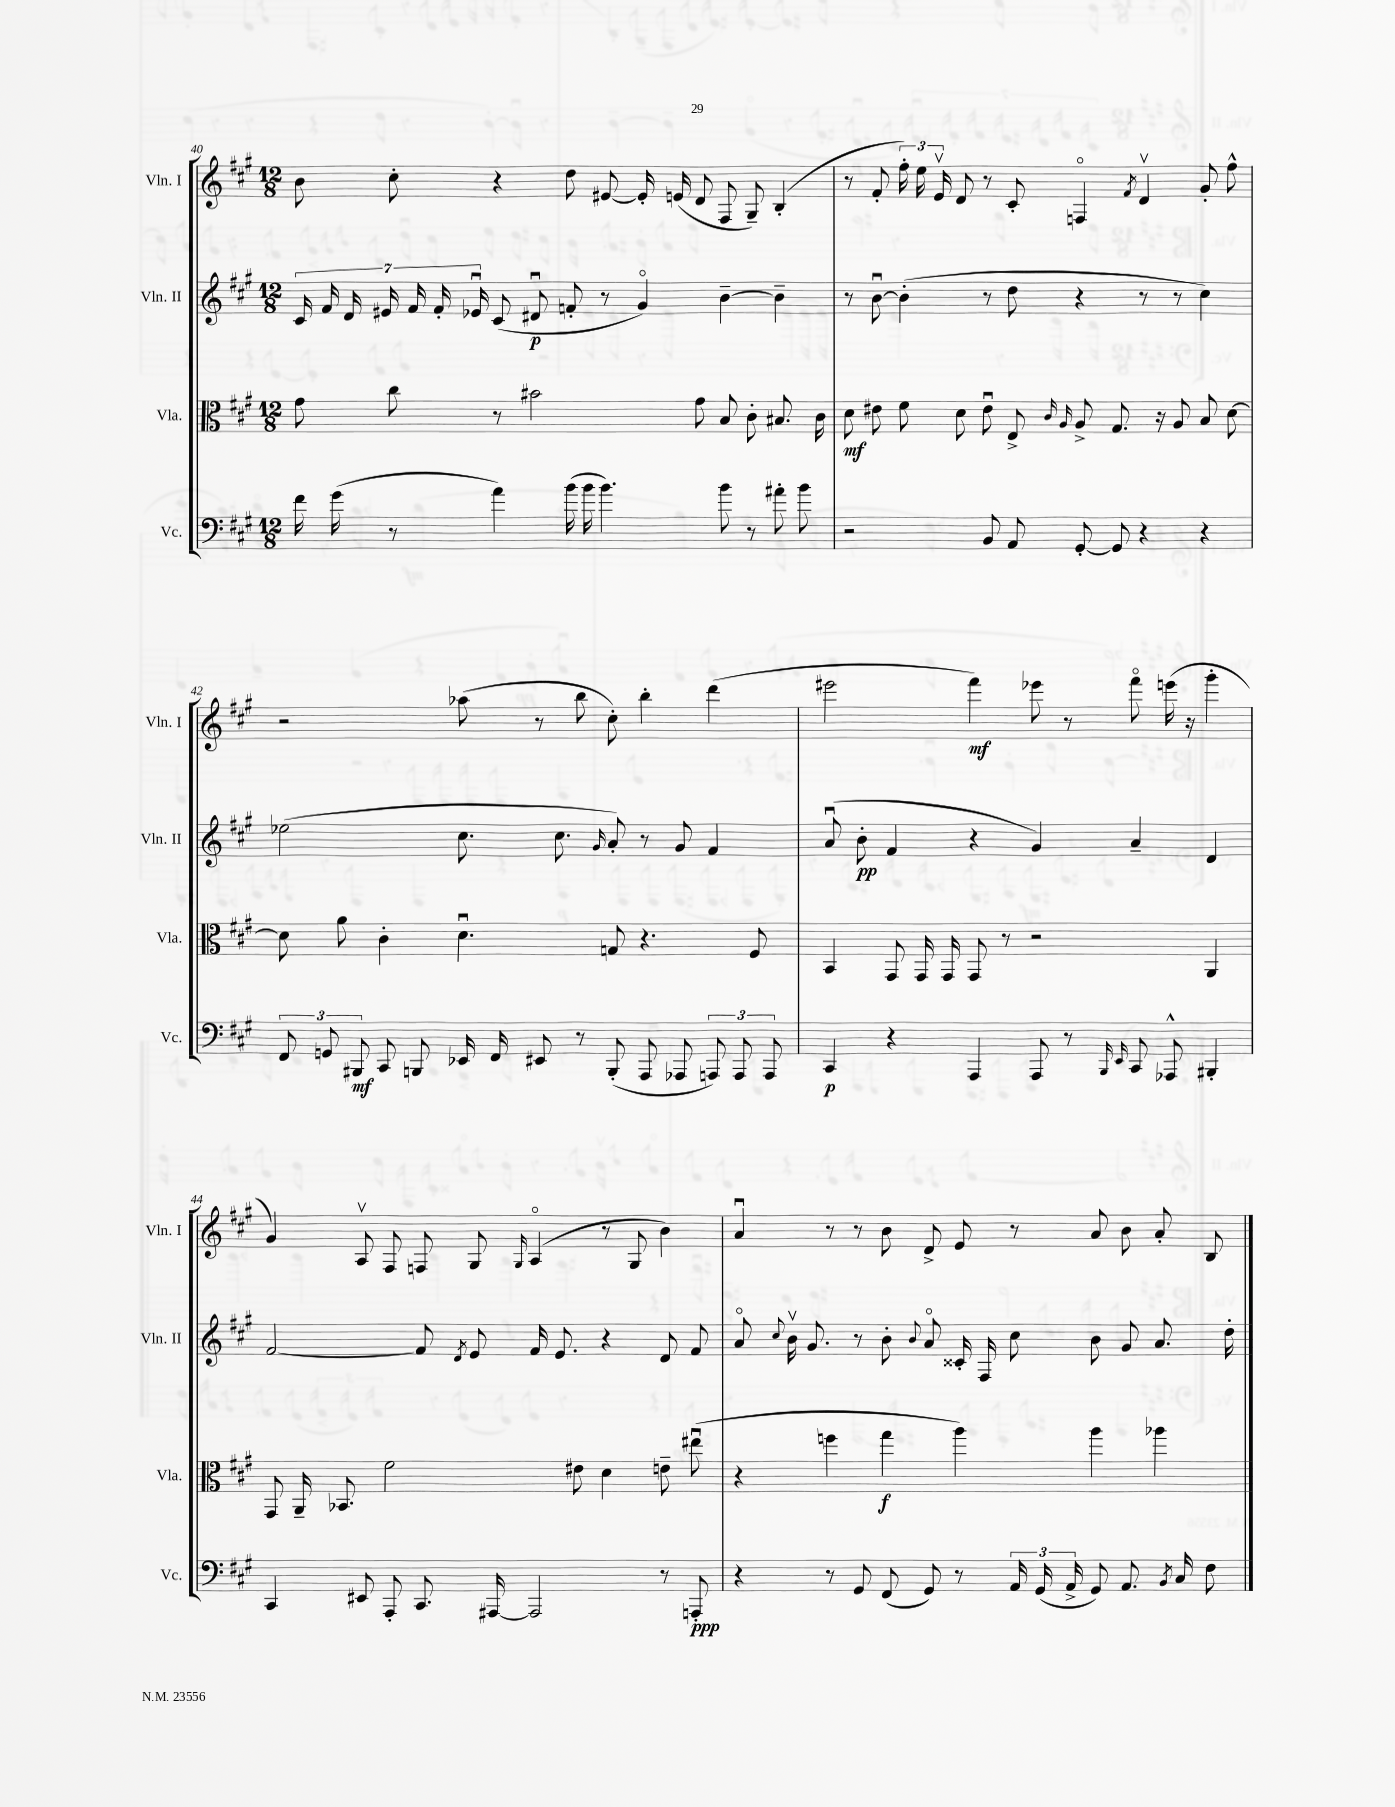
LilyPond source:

<<
\new StaffGroup <<
\new Staff = "s0" \with { instrumentName = "Vln. I" shortInstrumentName = "Vln. I" } {
    \clef treble \key a \major \numericTimeSignature \time 12/8
    \autoBeamOff b'8 cis''8-. r4 d''8 eis'8~ eis'16-. e'16( d'8 fis8 gis8--) b4-.( |
    r8 fis'8-. \tuplet 3/2 { fis''16-.) e''16 e'16\upbow } d'8 r8 cis'8-. f4\flageolet \acciaccatura { fis'8 } d'4\upbow gis'8-. fis''8-^ |
    r2 aes''8( r8 b''8 cis''8-.) b''4-. d'''4( |
    eis'''2 fis'''4\mf) ees'''8 r8 fis'''8\flageolet e'''16( r16 gis'''4-. |
    gis'4) a8\upbow fis8 f8 gis8 \grace { gis16 } a4\flageolet( r8 gis8 b'4) |
    a'4\downbow r8 r8 b'8 d'8-> e'8 r8 a'8 b'8 a'8-. b8 \bar "|." |
}
\new Staff = "s1" \with { instrumentName = "Vln. II" shortInstrumentName = "Vln. II" } {
    \clef treble \key a \major \numericTimeSignature \time 12/8
    \autoBeamOff \tuplet 7/4 { cis'16 fis'16 d'16 eis'16 fis'16 fis'16-. ees'16\downbow } cis'8( dis'8\downbow\p f'8-. r8 gis'4\flageolet) b'4~-- b'4-- |
    r8 b'8~\downbow b'4-.( r8 d''8 r4 r8 r8 cis''4) |
    ees''2( cis''8. cis''8. \grace { gis'16 } a'8-.) r8 gis'8 fis'4 |
    a'8\downbow( b'8-.\pp fis'4 r4 gis'4) a'4-- d'4 |
    fis'2~ fis'8 \acciaccatura { d'8 } e'8 fis'16 e'8. r4 d'8 fis'8 |
    a'8\flageolet \appoggiatura { cis''8 } b'16\upbow gis'8. r8 b'8-. \appoggiatura { b'8 } a'8\flageolet cisis'16-. fis16 cis''8 b'8 gis'8 a'8. d''16-. \bar "|." |
}
\new Staff = "s2" \with { instrumentName = "Vla." shortInstrumentName = "Vla." } {
    \clef alto \key a \major \numericTimeSignature \time 12/8
    \autoBeamOff gis'8 cis''8 r8 bis'2 gis'8 b8 cis'8-. bis8. cis'16 |
    d'8\mf eis'8 fis'8 d'8 eis'8\downbow e8-> \grace { cis'16 a16 } a8-> gis8. r16 a8 b8 d'8~ |
    d'8 a'8 cis'4-. d'4.\downbow g8 r4. fis8 |
    b,4 gis,8 gis,16 gis,16 gis,8 r8 r2 a,4 |
    gis,8 a,16-- bes,8. fis'2 eis'8 d'4 e'8-- eis''8\downbow( |
    r4 f''4 gis''4\f a''4) a''4 aes''4 \bar "|." |
}
\new Staff = "s3" \with { instrumentName = "Vc." shortInstrumentName = "Vc." } {
    \clef bass \key a \major \numericTimeSignature \time 12/8
    \autoBeamOff fis'16 gis'16( r8 a'4) b'16( b'16 b'4.) b'8 r8 ais'8-. b'8 |
    r2 b,8 a,8 gis,8~-. gis,8 r4 r4 |
    \tuplet 3/2 { fis,8 g,8 bis,,8\mf } cis,8 b,,8 ees,16 fis,16 eis,8 r8 b,,8-.( a,,8 aes,,8 \tuplet 3/2 { a,,8) a,,8 a,,8 } |
    cis,4\p r4 a,,4 a,,8 r8 \grace { b,,16 e,16 } cis,8 aes,,8-^ bis,,4-. |
    cis,4 eis,8 a,,8-. cis,8. ais,,16~ ais,,2 r8 a,,8-.\ppp |
    r4 r8 gis,8 fis,8( gis,8) r8 \tuplet 3/2 { a,16 gis,16( a,16-> } gis,8) a,8. \acciaccatura { b,8 } cis16 fis8 \bar "|." |
}
>>
>>
\layout { \context { \Score currentBarNumber = #40 } }
